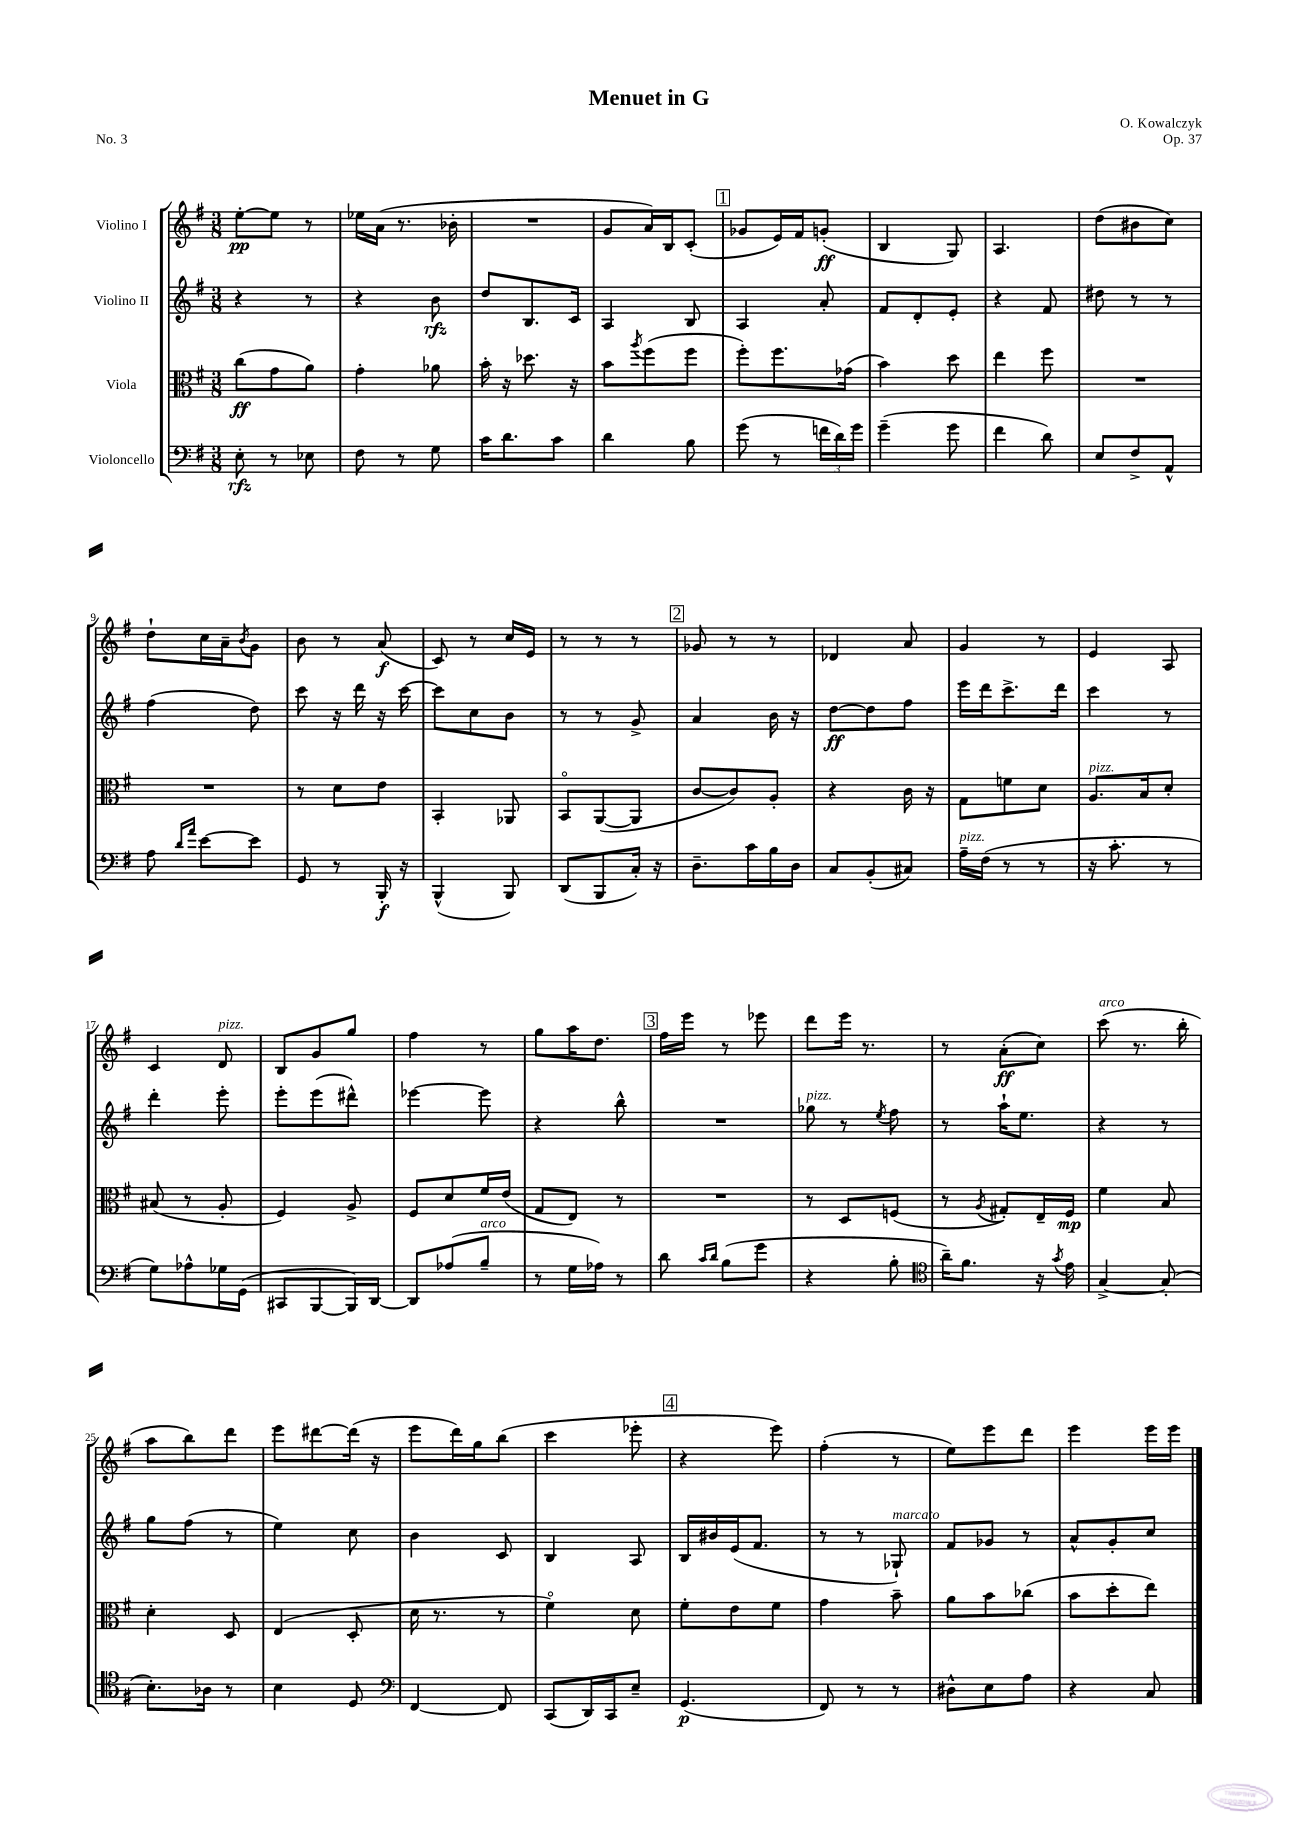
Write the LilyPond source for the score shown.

\header { title = "Menuet in G" composer = "O. Kowalczyk" opus = "Op. 37" piece = "No. 3" }
<<
\new StaffGroup <<
\new Staff = "s0" \with { instrumentName = "Violino I" } {
    \clef treble \key g \major \numericTimeSignature \time 3/8
    e''8~-.\pp e''8 r8 |
    ees''16 a'16( r8. bes'16-. |
    R4. |
    g'8 a'16) b16 c'8-.( |
    \mark \markup { \box "1" } ges'8 e'16) fis'16 g'8-.\ff( |
    b4 g8) |
    a4. |
    d''8( bis'8 c''8) |
    d''8-! c''16 a'16-- \acciaccatura { b'8 } g'8 |
    b'8 r8 a'8\f( |
    c'8) r8 c''16 e'16 |
    r8 r8 r8 |
    \mark \markup { \box "2" } ges'8 r8 r8 |
    des'4 a'8 |
    g'4 r8 |
    e'4 a8 |
    c'4 d'8^\markup { \italic "pizz." } |
    b8 g'8 g''8 |
    fis''4 r8 |
    g''8 a''16 d''8. |
    \mark \markup { \box "3" } fis''16 e'''16 r8 ees'''8 |
    d'''8 e'''16 r8. |
    r8 a'8-.\ff( c''8) |
    c'''8^\markup { \italic "arco" }( r8. b''16-. |
    a''8 b''8) d'''8 |
    e'''8 dis'''8~ dis'''16( r16 |
    e'''8 d'''16) g''16 b''8( |
    c'''4 ees'''8-. |
    \mark \markup { \box "4" } r4 e'''8) |
    fis''4-.( r8 |
    e''8) e'''8 d'''8 |
    e'''4 e'''16 e'''16 \bar "|." |
}
\new Staff = "s1" \with { instrumentName = "Violino II" } {
    \clef treble \key g \major \numericTimeSignature \time 3/8
    r4 r8 |
    r4 b'8\rfz |
    d''8 b8. c'16 |
    a4 b8 |
    \mark \markup { \box "1" } a4 a'8-. |
    fis'8 d'8-. e'8-. |
    r4 fis'8 |
    dis''8 r8 r8 |
    fis''4( d''8) |
    c'''8 r16 d'''16 r16 c'''16~ |
    c'''8 c''8 b'8 |
    r8 r8 g'8-> |
    \mark \markup { \box "2" } a'4 b'16 r16 |
    d''8~\ff d''8 fis''8 |
    e'''16 d'''16 c'''8.-> d'''16 |
    c'''4 r8 |
    d'''4-. e'''8-. |
    e'''8-. e'''8( dis'''8-^) |
    ees'''4~ ees'''8 |
    r4 b''8-^ |
    \mark \markup { \box "3" } R4. |
    ges''8^\markup { \italic "pizz." } r8 \acciaccatura { e''8 } fis''8 |
    r8 a''16-! e''8. |
    r4 r8 |
    g''8 fis''8( r8 |
    e''4) c''8 |
    b'4 c'8 |
    b4 a8 |
    \mark \markup { \box "4" } b16 bis'16 e'16( fis'8. |
    r8 r8 ges8-!^\markup { \italic "marcato" }) |
    fis'8 ges'8 r8 |
    a'8-^ g'8-. c''8 \bar "|." |
}
\new Staff = "s2" \with { instrumentName = "Viola" } {
    \clef alto \key g \major \numericTimeSignature \time 3/8
    c''8\ff( g'8 a'8) |
    g'4-. aes'8 |
    b'16-. r16 des''8. r16 |
    b'8 \acciaccatura { a''8 } fis''8( fis''8 |
    \mark \markup { \box "1" } fis''8-.) fis''8. ges'16( |
    b'4) d''8 |
    e''4 fis''8 |
    R4. |
    R4. |
    r8 d'8 e'8 |
    b,4-. aes,8 |
    b,8\flageolet a,8~( a,8 |
    \mark \markup { \box "2" } c'8~ c'8) a8-. |
    r4 c'16 r16 |
    g8 f'8 d'8 |
    a8.^\markup { \italic "pizz." } b16 d'8-. |
    bis8( r8 a8-. |
    fis4) a8-> |
    fis8 d'8 fis'16 e'16( |
    g8 e8) r8 |
    \mark \markup { \box "3" } R4. |
    r8 d8 f8( |
    r8 \acciaccatura { a8 } gis8-.) e16-- fis16\mp |
    fis'4 b8 |
    d'4-. d8 |
    e4( d8-. |
    d'16 r8. r8 |
    fis'4\flageolet) d'8 |
    \mark \markup { \box "4" } fis'8-. e'8 fis'8 |
    g'4 b'8-- |
    a'8 b'8 ces''8( |
    b'8 d''8-. e''8) \bar "|." |
}
\new Staff = "s3" \with { instrumentName = "Violoncello" } {
    \clef bass \key g \major \numericTimeSignature \time 3/8
    e8-.\rfz r8 ees8 |
    fis8 r8 g8 |
    c'16 d'8. c'8 |
    d'4 b8 |
    \mark \markup { \box "1" } g'8( r8 \tuplet 3/2 { f'16 d'16) g'16 } |
    g'4--( g'8 |
    fis'4 d'8) |
    e8 fis8-> a,8-^ |
    a8 \grace { d'16 a'16 } e'8~ e'8 |
    g,8 r8 b,,16-.\f r16 |
    b,,4-^( b,,8) |
    d,8( b,,8 c16-.) r16 |
    \mark \markup { \box "2" } d8.-- c'16 b16 d16 |
    c8 b,8-.( cis8) |
    a16--^\markup { \italic "pizz." } fis16( r8 r8 |
    r16 c'8.-. r8 |
    g8) aes8-^ ges16 g,16( |
    cis,8 b,,8~ b,,16) d,16~ |
    d,8 aes8( b8--^\markup { \italic "arco" } |
    r8 g16 aes16) r8 |
    \mark \markup { \box "3" } d'8 \grace { c'16 d'16 } b8( g'8 |
    r4 b8-. |
    \clef tenor a'16--) fis'8. r16 \acciaccatura { g'8 } e'16 |
    g4~-> g8-.( |
    b8.-.) aes16 r8 |
    b4 d8 |
    \clef bass fis,4~ fis,8 |
    c,8( d,16) c,16 e8-- |
    \mark \markup { \box "4" } g,4.\p( |
    fis,8) r8 r8 |
    dis8-^ e8 a8 |
    r4 c8 \bar "|." |
}
>>
>>
